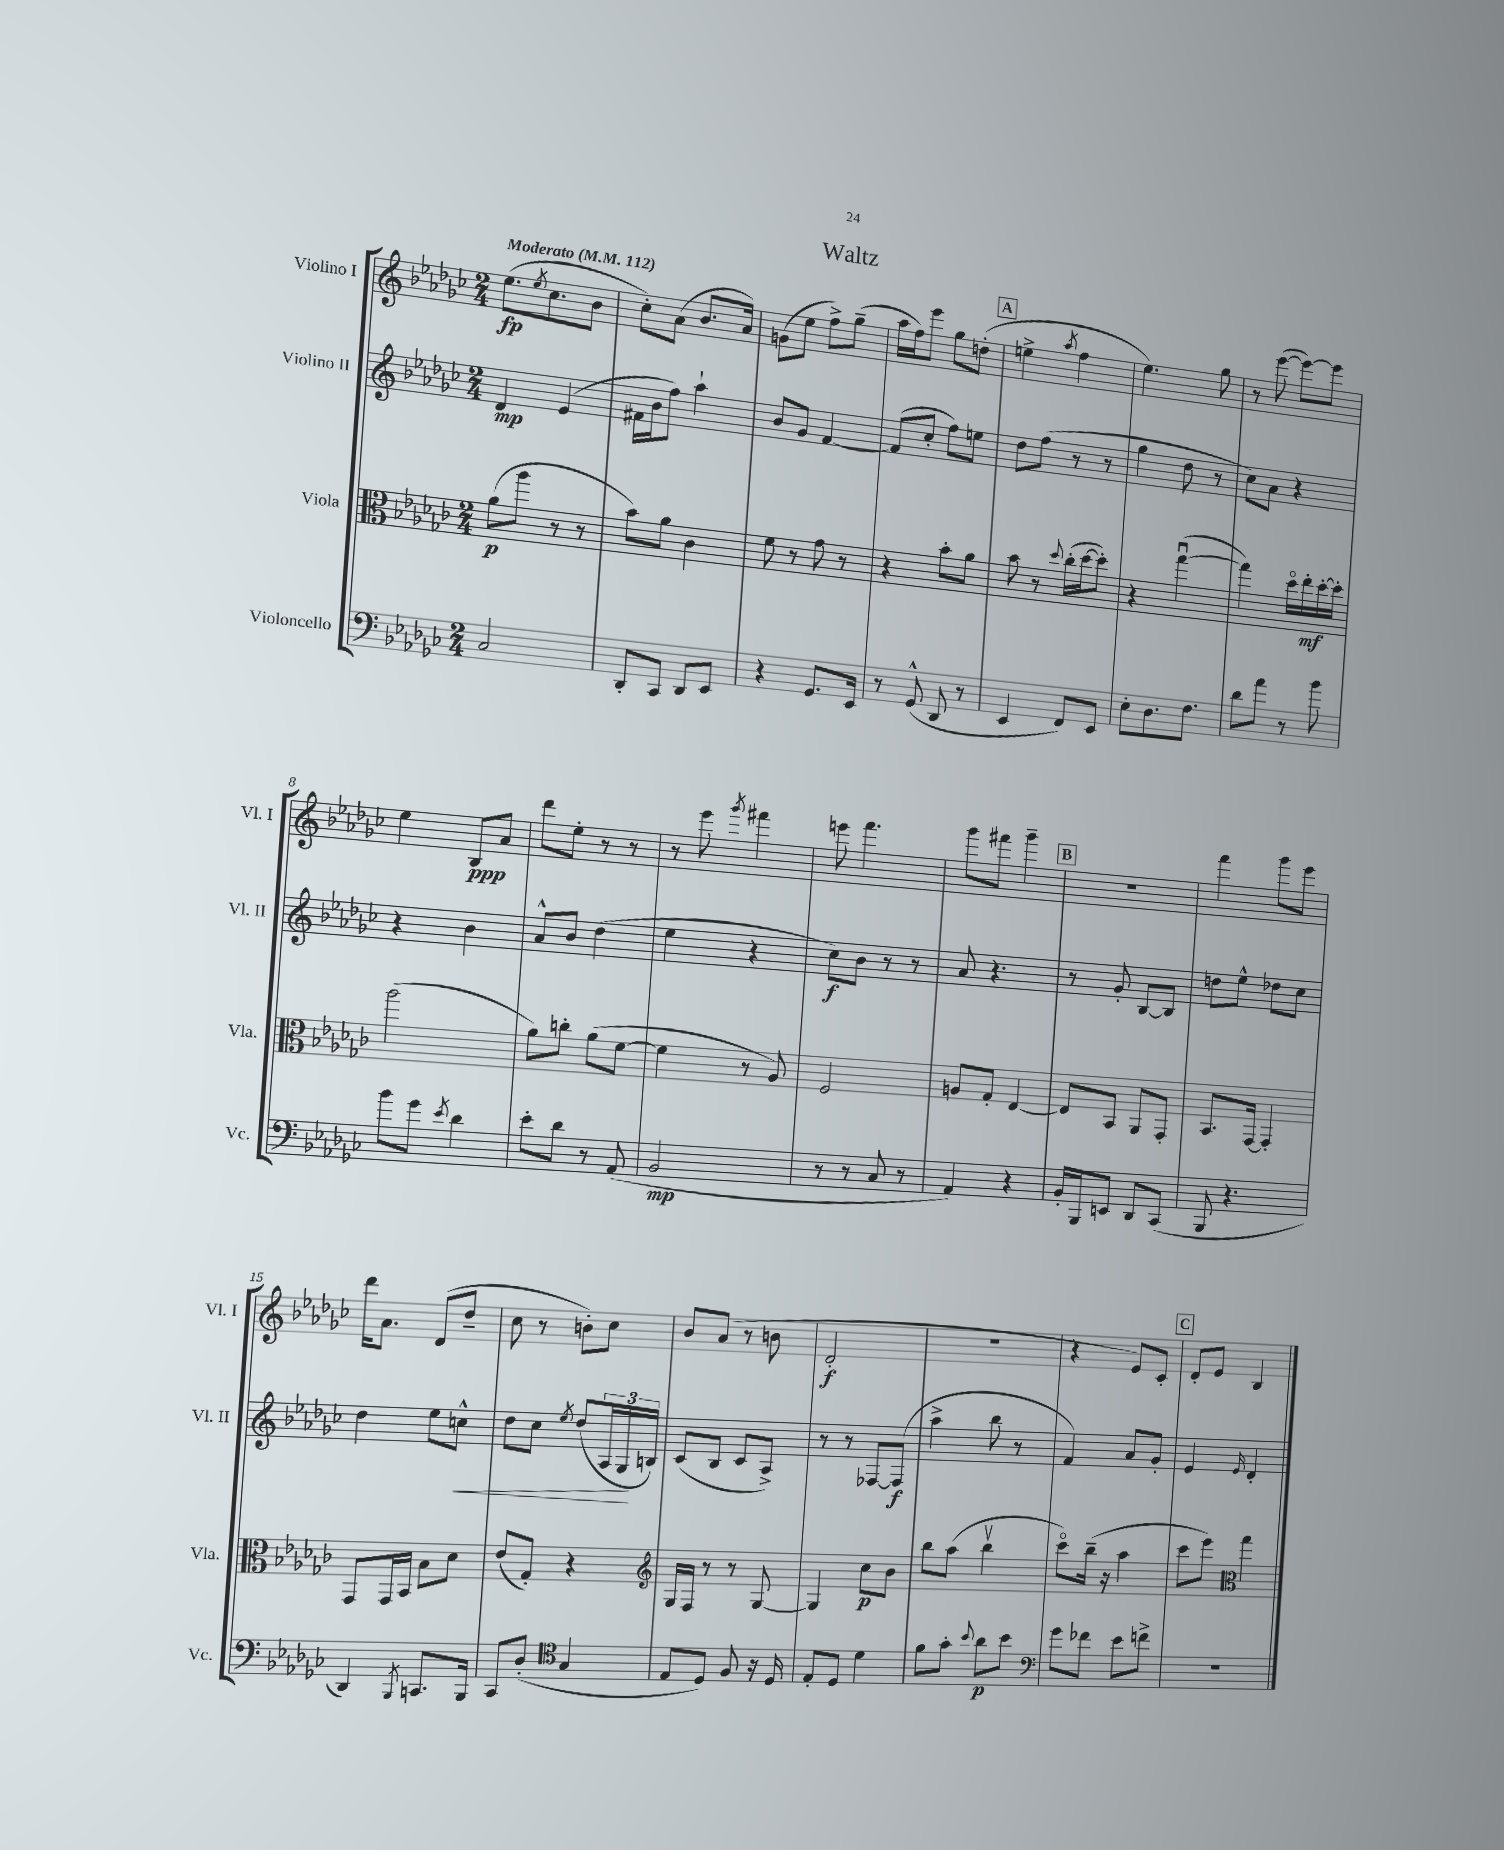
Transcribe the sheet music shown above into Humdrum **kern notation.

**kern	**dynam	**kern	**dynam	**kern	**dynam	**kern	**dynam
*part4	*part4	*part3	*part3	*part2	*part2	*part1	*part1
*staff4	*staff4	*staff3	*staff3	*staff2	*staff2	*staff1	*staff1
*I"Violoncello	*	*I"Viola	*	*I"Violino II	*	*I"Violino I	*
*I'Vc.	*	*I'Vla.	*	*I'Vl. II	*	*I'Vl. I	*
*clefF4	*	*clefC3	*	*clefG2	*	*clefG2	*
*k[b-e-a-d-g-c-]	*	*k[b-e-a-d-g-c-]	*	*k[b-e-a-d-g-c-]	*	*k[b-e-a-d-g-c-]	*
*M2/4	*	*M2/4	*	*M2/4	*	*M2/4	*
*MM112	*	*MM112	*	*MM112	*	*MM112	*
=1	=1	=1	=1	=1	=1	=1	=1
!	!	!	!	!	!	!LO:TX:a:B:t=Moderato	!
2C-/	.	(8a-\L	p	4d-/	mp	(8.ee-\L	fp
.	.	8aa-\J	.	.	.	.	.
.	.	.	.	.	.	8qee-/	.
.	.	.	.	.	.	8.cc-\	.
.	.	8r	.	(4e-/	.	.	.
.	.	8r	.	.	.	8b-\J	.
=2	=2	=2	=2	=2	=2	=2	=2
8DD-'/L	.	8b-\L)	.	16f#X\LL	.	8cc-'\L)	.
.	.	.	.	16b-\J	.	.	.
8CC-/J	.	8a-\J	.	8ff\J)	.	(8a-\J	.
8DD-/L	.	4c-\	.	4aa-`\	.	8.b-/L	.
8EE-/J	.	.	.	.	.	.	.
.	.	.	.	.	.	16a-/Jk)	.
=3	=3	=3	=3	=3	=3	=3	=3
4r	.	8f\	.	8b-/L	.	(8gn\L	.
.	.	8r	.	8g-/J	.	8ee-\J	.
8.GG-/L	.	8g-\	.	[4f/	.	8ff^\L)	.
.	.	8r	.	.	.	(8gg-~\J	.
16EE-/Jk	.	.	.	.	.	.	.
=4	=4	=4	=4	=4	=4	=4	=4
8r	.	4r	.	(8f/L]	.	16aa-\LL	.
.	.	.	.	.	.	16ff\J)	.
(8GG-^^/	.	.	.	8cc-'/J	.	8eee-\J	.
8DD-/	.	8b-'\L	.	8ff\L)	.	8gg-\L	.
8r	.	8a-\J	.	8een\J	.	(8ddn'\J	.
!!LO:REH:place=s1:t=A
=5	=5	=5	=5	=5	=5	=5	=5
4EE-/	.	8b-\	.	8dd-\L	.	4een^\	.
.	.	8r	.	(8ff\J	.	.	.
.	.	8qqdd-/	.	.	.	8qaa-/	.
8FF/L)	.	(16cc-'\LL	.	8r	.	4ff\	.
.	.	[16dd-\J	.	.	.	.	.
8EE-/J	.	8dd-'\J])	.	8r	.	.	.
=6	=6	=6	=6	=6	=6	=6	=6
8E-'\L	.	4r	.	4gg-\	.	4.ee-\)	.
8.D-\	.	.	.	.	.	.	.
.	.	([4gg-u\	.	8dd-\	.	.	.
8.F\J	.	.	.	.	.	.	.
.	.	.	.	8r	.	8gg-\	.
=7	=7	=7	=7	=7	=7	=7	=7
8d-\L	.	4gg-\])	.	8cc-\L)	.	8r	.
8a-\J	.	.	.	8a-\J	.	([8eee-\	.
8r	.	16dd-\LL	.	4r	.	8eee-\L_)	.
.	.	16ee-'\	mf	.	.	.	.
8b-\	.	[16dd-'\	.	.	.	8eee-\J]	.
.	.	16dd-'\JJ]	.	.	.	.	.
!!LO:LB:g=z
=8	=8	=8	=8	=8	=8	=8	=8
8b-\L	.	(2aa-\	.	4r	.	4ee-\	.
8g-\J	.	.	.	.	.	.	.
8qe-/	.	.	.	.	.	.	.
4d-\	.	.	.	4b-\	.	8B-/L	ppp
.	.	.	.	.	.	8a-/J	.
=9	=9	=9	=9	=9	=9	=9	=9
8e-'\L	.	8a-\L)	.	8a-^^/L	.	8ddd-\L	.
8d-\J	.	8ccn'\J	.	8b-/J	.	8ee-'\J	.
8r	.	(8a-\L	.	(4dd-\	.	8r	.
(8AA-/	.	[8f\J	.	.	.	8r	.
=10	=10	=10	=10	=10	=10	=10	=10
2BB-/	mp	4f\]	.	4ee-\	.	8r	.
.	.	.	.	.	.	8eee-\	.
.	.	.	.	.	.	8qggg-/	.
.	.	8r	.	4r	.	4fff#X\	.
.	.	8A-/)	.	.	.	.	.
=11	=11	=11	=11	=11	=11	=11	=11
8r	.	2F/	.	8cc-\L)	f	8eeen\	.
8r	.	.	.	8b-\J	.	4.fff\	.
8C-/	.	.	.	8r	.	.	.
8r	.	.	.	8r	.	.	.
=12	=12	=12	=12	=12	=12	=12	=12
4AA-/)	.	8An/L	.	8a-/	.	8ggg-\L	.
.	.	8G-'/J	.	4.r	.	8fff#X\J	.
4r	.	[4E-/	.	.	.	4ggg-~\	.
!!LO:REH:place=s1:t=B
=13	=13	=13	=13	=13	=13	=13	=13
16BB-'/LL	.	8E-/L]	.	8r	.	2r	.
16BBB-/J	.	.	.	.	.	.	.
8EEn/J	.	8BB-/J	.	8g-'/	.	.	.
8DD-/L	.	8AA-/L	.	[8B-/L	.	.	.
(8CC-/J	.	8GG-'/J	.	8B-/J]	.	.	.
=14	=14	=14	=14	=14	=14	=14	=14
8BBB-/	.	8.BB-/L	.	8ddn\L	.	4fff\	.
4.r	.	.	.	8ee-^^\J	.	.	.
.	.	[16GG-/Jk	.	.	.	.	.
.	.	4GG-'/]	.	8dd-X\L	.	8ggg-\L	.
.	.	.	.	8cc-\J	.	8eee-\J	.
!!LO:LB:g=z
=15	=15	=15	=15	=15	=15	=15	=15
4DD-/)	.	8GG-/L	.	4dd-\	.	16ddd-\KL	.
.	.	.	.	.	.	8.a-\J	.
.	.	16GG-/L	.	.	.	.	.
.	.	16BB-/JJ	.	.	.	.	.
8qBBB-/	.	.	.	.	.	.	.
8.CCn/L	.	8B-\L	.	8ee-\L	.	(8d-/L	.
!	!	!	!	!	!LO:HP:b	!	!
.	.	8d-\J	.	8ccn^^\J	<	8dd-~/J	.
16BBB-/Jk	.	.	.	.	.	.	.
=16	=16	=16	=16	=16	=16	=16	=16
8CC-/L	.	(8e-/L	.	8dd-\L	.	8cc-\	.
(8D-'/J	.	8G-'/J)	.	8cc-\J	.	8r	.
*clefC4	*	*	*	*	*	*	*
.	.	.	.	8qee-/	.	.	.
4G-/	.	4r	.	(8dd-/L	.	8bn'\L)	.
.	.	.	.	24A-/L	.	8cc-\J	.
.	.	.	.	24G-/	.	.	.
.	.	.	.	24Bn/JJ)	[	.	.
=17	=17	=17	=17	=17	=17	=17	=17
*	*	*clefG2	*	*	*	*	*
8E-/L	.	16G-/LL	.	(8c-/L	.	8b-/L	.
.	.	16F/JJ	.	.	.	.	.
8D-/J)	.	8r	.	8B-/J	.	(8a-/J	.
8F/	.	8r	.	8c-/L	.	8r	.
16r	.	[8G-/	.	8A-^/J)	.	8bn\	.
16D-/	.	.	.	.	.	.	.
=18	=18	=18	=18	=18	=18	=18	=18
8E-'/L	.	4G-/]	.	8r	.	2d-'/	f
8D-/J	.	.	.	8r	.	.	.
4d-\	.	8cc-\L	p	[8F-X/L	.	.	.
.	.	8b-\J	.	(8F-/J]	f	.	.
=19	=19	=19	=19	=19	=19	=19	=19
8f\L	.	8bb-\L	.	4aa-^\	.	2r	.
8g-'\J	.	(8aa-\J	.	.	.	.	.
8qqb-/	.	.	.	.	.	.	.
8a-\L	p	4bb-v\	.	8bb-\	.	.	.
8b-\J	.	.	.	8r	.	.	.
=20	=20	=20	=20	=20	=20	=20	=20
*clefF4	*	*	*	*	*	*	*
8g-\L	.	8ccc-\L)	.	4f/)	.	4r	.
8f-X\J	.	(16bb-~\Jk	.	.	.	.	.
.	.	16r	.	.	.	.	.
8e-\L	.	4aa-\	.	8a-/L	.	8e-/L)	.
8fn^\J	.	.	.	8g-'/J	.	8c-'/J	.
!!LO:REH:place=s1:t=C
=21	=21	=21	=21	=21	=21	=21	=21
2r	.	8ccc-\L	.	4e-/	.	8d-'/L	.
.	.	8eee-\J)	.	.	.	8e-/J	.
*	*	*clefC3	*	*	*	*	*
.	.	.	.	16qqe-/	.	.	.
.	.	4gg-\	.	4d-'/	.	4B-/	.
==	==	==	==	==	==	==	==
*-	*-	*-	*-	*-	*-	*-	*-
